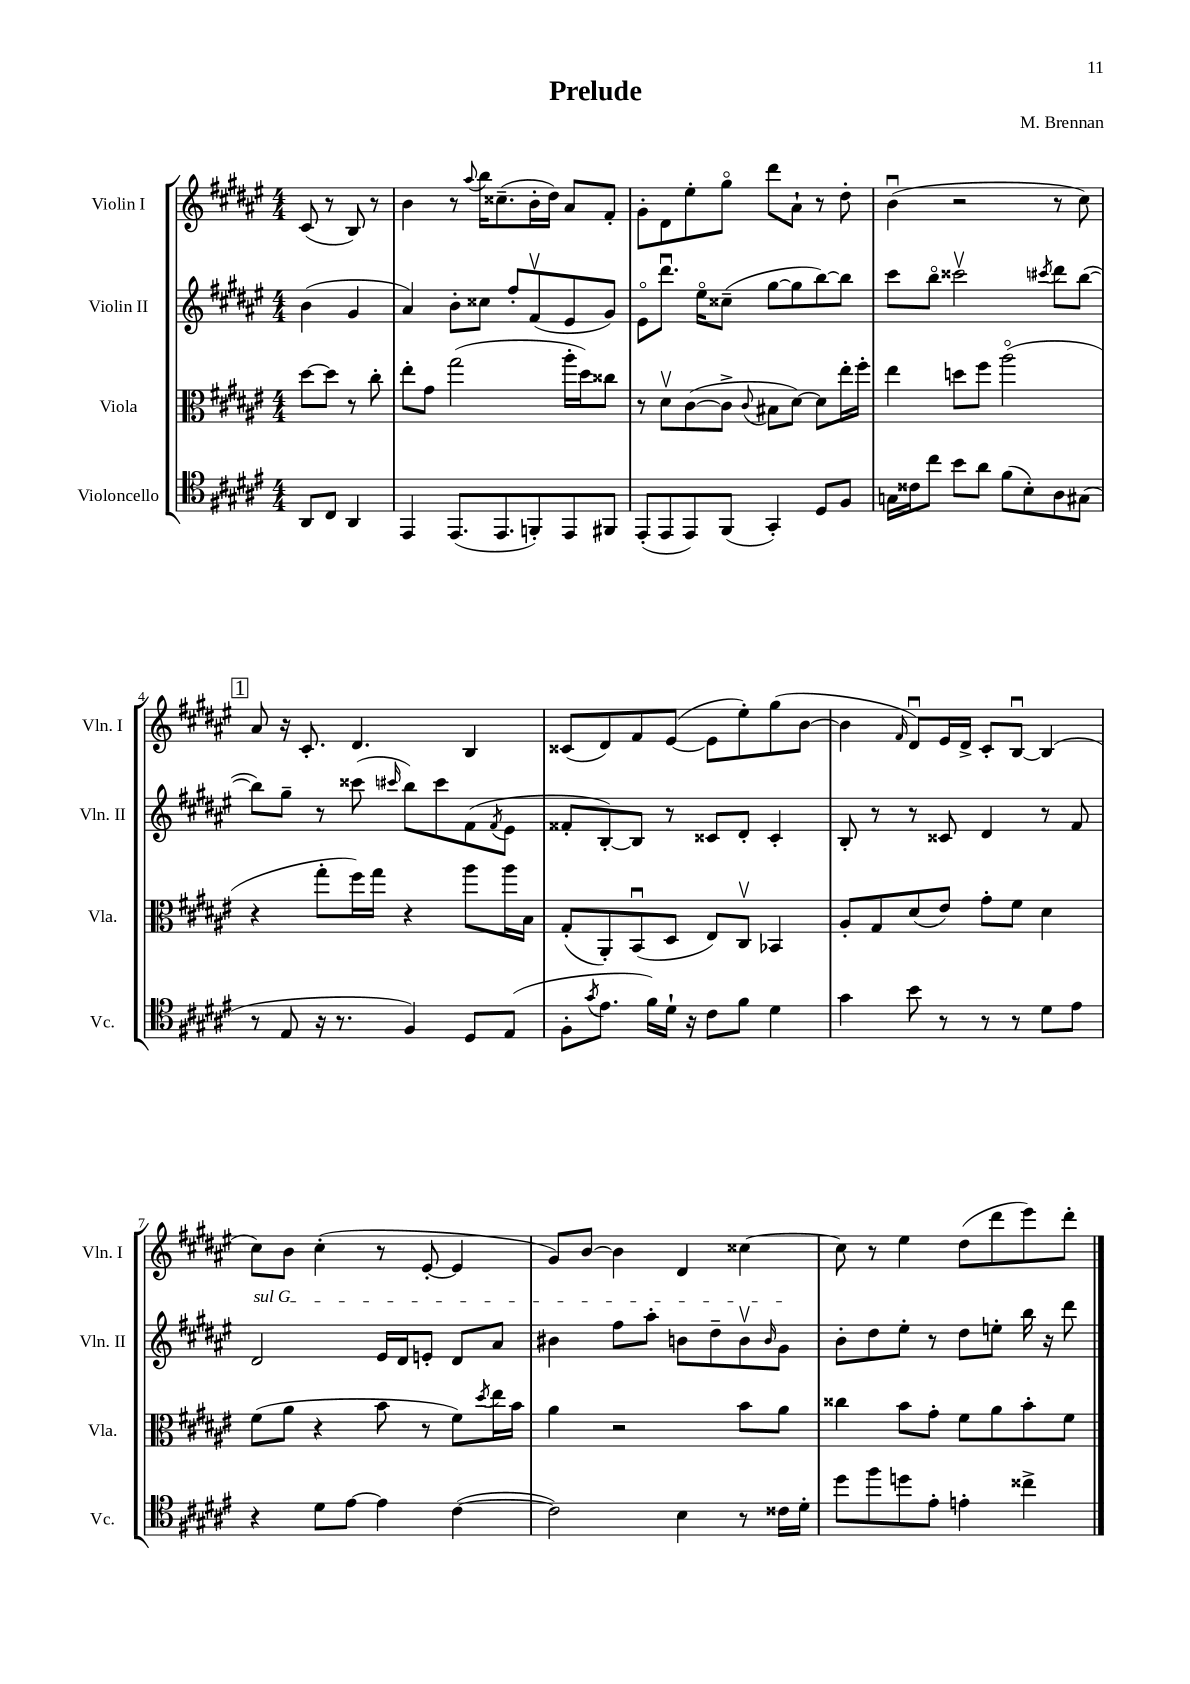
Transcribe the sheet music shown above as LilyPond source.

\header { title = "Prelude" composer = "M. Brennan" }
<<
\new StaffGroup <<
\new Staff = "s0" \with { instrumentName = "Violin I" shortInstrumentName = "Vln. I" } {
    \clef treble \key fis \major \numericTimeSignature \time 4/4 \partial 2
    cis'8( r8 b8) r8 |
    b'4 r8 \appoggiatura { ais''8 } b''16 cisis''8.--( b'16-. dis''16) ais'8 fis'8-. |
    gis'8-. dis'8 eis''8-. gis''8\flageolet dis'''8 ais'8-! r8 dis''8-. |
    b'4\downbow( r2 r8 cis''8) |
    \mark \markup { \box "1" } ais'8 r16 cis'8.-. dis'4. b4 |
    cisis'8( dis'8) fis'8 eis'8~( eis'8 eis''8-.) gis''8( b'8~ |
    b'4 \grace { fis'16 } dis'8\downbow) eis'16 dis'16-> cis'8-. b8~\downbow b4( |
    cis''8) b'8 cis''4-.( r8 eis'8~-. eis'4 |
    gis'8) b'8~ b'4 dis'4 cisis''4~ |
    cisis''8 r8 eis''4 dis''8( dis'''8 eis'''8) dis'''8-. \bar "|." |
}
\new Staff = "s1" \with { instrumentName = "Violin II" shortInstrumentName = "Vln. II" } {
    \clef treble \key fis \major \numericTimeSignature \time 4/4 \partial 2
    b'4( gis'4 |
    ais'4) b'8-. cisis''8 fis''8-. fis'8\upbow( eis'8 gis'8) |
    eis'8\flageolet dis'''8.\downbow eis''16\flageolet cisis''8--( gis''8~ gis''8 b''8~) b''8 |
    cis'''8 b''8\flageolet cisis'''2\upbow \acciaccatura { cis'''8 } dis'''8 b''8~( |
    \mark \markup { \box "1" } b''8) gis''8-- r8 cisis'''8( \grace { cis'''16 } b''8) cis'''8 fis'8( \acciaccatura { fis'8 } eis'8 |
    fisis'8-. b8~-.) b8 r8 cisis'8 dis'8-. cisis'4-. |
    b8-. r8 r8 cisis'8 dis'4 r8 fis'8 |
    \once \override TextSpanner.bound-details.left.text = \markup { \italic "sul G" } dis'2\startTextSpan eis'16 dis'16 e'8-. dis'8 ais'8 |
    bis'4 fis''8 ais''8-. b'8 dis''8-- b'8\upbow \grace { b'16 } gis'8\stopTextSpan |
    b'8-. dis''8 eis''8-. r8 dis''8 e''8-. b''16 r16 dis'''8 \bar "|." |
}
\new Staff = "s2" \with { instrumentName = "Viola" shortInstrumentName = "Vla." } {
    \clef alto \key fis \major \numericTimeSignature \time 4/4 \partial 2
    dis''8~ dis''8 r8 cis''8-. |
    eis''8-. gis'8 gis''2( ais''16-. dis''16) cisis''8 |
    r8 dis'8\upbow cis'8~( cis'8-> \appoggiatura { cis'8 } bis8 dis'8~) dis'8 eis''16-. fis''16-. |
    eis''4 d''8 fis''8 ais''2\flageolet( |
    \mark \markup { \box "1" } r4 gis''8-. fis''16) gis''16 r4 ais''8 ais''16 b16 |
    gis8-.( ais,8-.) b,8\downbow( dis8 eis8) cis8\upbow bes,4 |
    ais8-. gis8 dis'8( eis'8) gis'8-. fis'8 dis'4 |
    fis'8( ais'8 r4 b'8 r8 fis'8) \acciaccatura { dis''8 } eis''16 b'16 |
    ais'4 r2 b'8 ais'8 |
    cisis''4 b'8 gis'8-. fis'8 ais'8 b'8-. fis'8 \bar "|." |
}
\new Staff = "s3" \with { instrumentName = "Violoncello" shortInstrumentName = "Vc." } {
    \clef tenor \key fis \major \numericTimeSignature \time 4/4 \partial 2
    ais,8 cis8 ais,4 |
    eis,4 eis,8.( eis,8. f,8-.) eis,8 fis,8 |
    eis,8-.( eis,8 eis,8) fis,8( gis,4-.) dis8 fis8 |
    g16 cisis'16 cis''8 b'8 ais'8 fis'8( b8-.) ais8 gis8( |
    \mark \markup { \box "1" } r8 eis8 r16 r8. fis4) dis8 eis8( |
    fis8-. \acciaccatura { gis'8 } eis'8. fis'16) dis'16-! r16 cis'8 fis'8 dis'4 |
    gis'4 b'8 r8 r8 r8 dis'8 eis'8 |
    r4 dis'8 eis'8~ eis'4 cis'4~( |
    cis'2) b4 r8 cisis'16 dis'16-. |
    dis''8 fis''8 d''8 eis'8-. e'4-. cisis''4-> \bar "|." |
}
>>
>>
